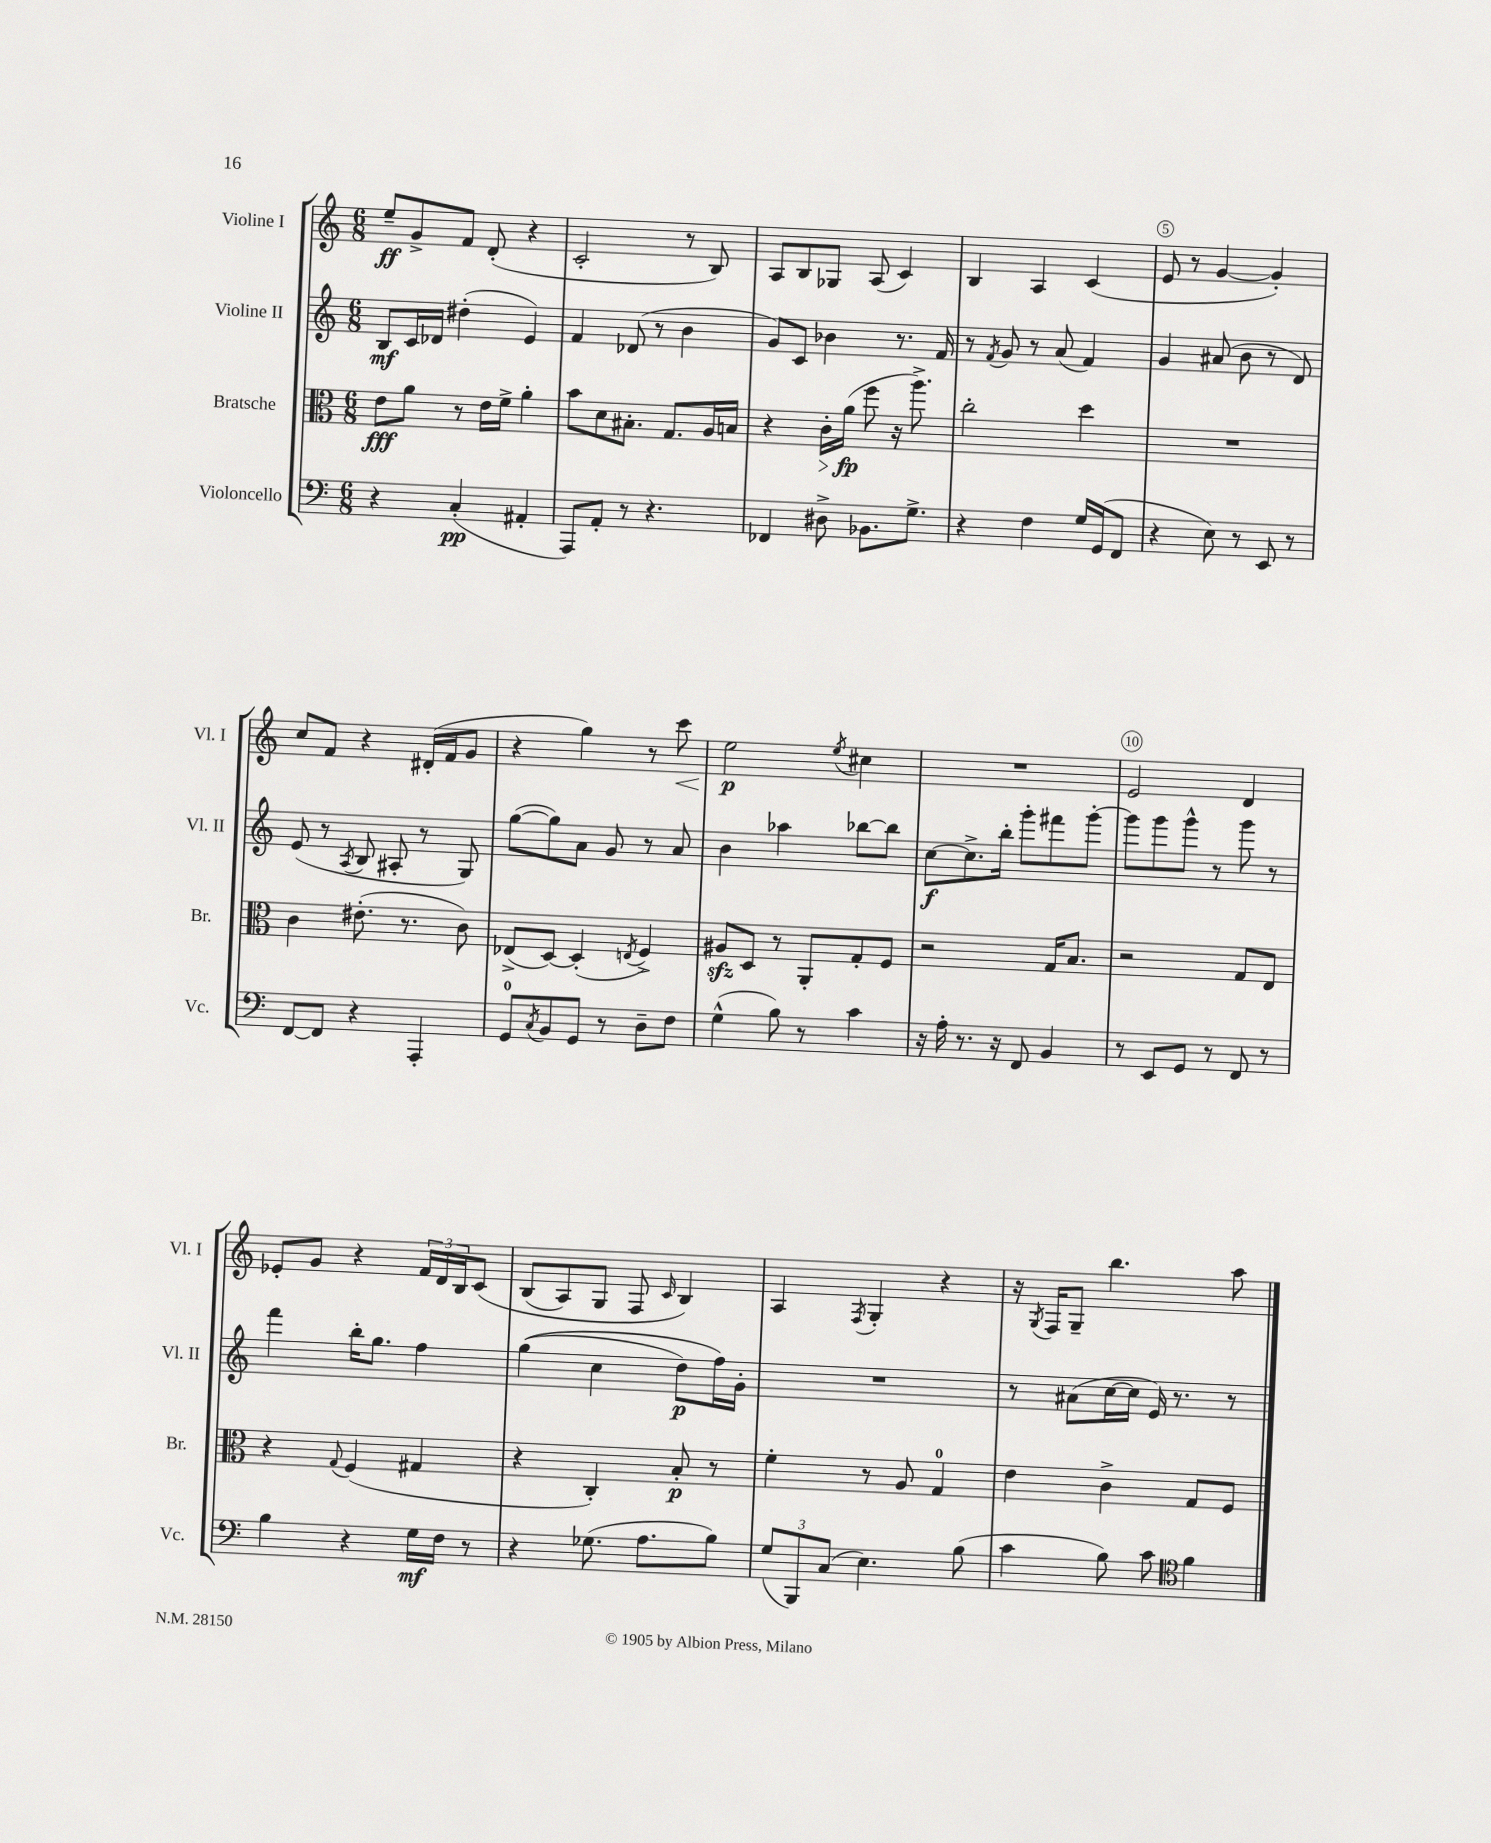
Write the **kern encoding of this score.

**kern	**dynam	**kern	**dynam	**kern	**dynam	**kern	**dynam
*part4	*part4	*part3	*part3	*part2	*part2	*part1	*part1
*staff4	*staff4	*staff3	*staff3	*staff2	*staff2	*staff1	*staff1
*I"Violoncello	*	*I"Bratsche	*	*I"Violine II	*	*I"Violine I	*
*I'Vc.	*	*I'Br.	*	*I'Vl. II	*	*I'Vl. I	*
*clefF4	*	*clefC3	*	*clefG2	*	*clefG2	*
*k[]	*	*k[]	*	*k[]	*	*k[]	*
*M6/8	*	*M6/8	*	*M6/8	*	*M6/8	*
=1	=1	=1	=1	=1	=1	=1	=1
4r	.	8e\L	fff	8B/L	mf	8ee~/L	ff
.	.	8a\J	.	16c/L	.	8g^/	.
.	.	.	.	16d-X/JJ	.	.	.
(4C'/	pp	8r	.	(4dd#X'\	.	8f/J	.
.	.	16e\LL	.	.	.	(8d'/	.
.	.	16f^\JJ	.	.	.	.	.
4AA#X'/	.	4a'\	.	4e/)	.	4r	.
=2	=2	=2	=2	=2	=2	=2	=2
8AAA/L)	.	8b\L	.	4f/	.	2c'/	.
8AA'/J	.	8d\	.	.	.	.	.
8r	.	8.B#X'\J	.	(8d-X/	.	.	.
4.r	.	.	.	8r	.	.	.
.	.	8.G/L	.	.	.	.	.
.	.	.	.	4b\	.	8r	.
.	.	16A/L	.	.	.	8B/)	.
.	.	16Bn/JJ	.	.	.	.	.
=3	=3	=3	=3	=3	=3	=3	=3
4FF-X/	.	4r	.	8g/L)	.	8A/L	.
.	.	.	.	8c/J	.	8B/	.
!	!	!	!LO:HP:b	!	!	!	!
8D#X^\	.	16c'\LL	>	4b-X\	.	8G-X/J	.
.	.	(16a\JJ	fp	.	.	.	.
8.BB-X\L	.	8ff\	]	.	.	(8A/	.
.	.	16r	.	8.r	.	4c/)	.
8.G^\J	.	8.aa^\)	.	.	.	.	.
.	.	.	.	16f/	.	.	.
=4	=4	=4	=4	=4	=4	=4	=4
4r	.	2cc'\	.	8r	.	4B/	.
.	.	.	.	8qf/	.	.	.
.	.	.	.	8g/	.	.	.
4F\	.	.	.	8r	.	4A/	.
.	.	.	.	(8a/	.	.	.
16G/LL	.	4dd\	.	4f/)	.	(4c/	.
(16GG/J	.	.	.	.	.	.	.
8FF/J	.	.	.	.	.	.	.
=5	=5	=5	=5	=5	=5	=5	=5
4r	.	2.r	.	4g/	.	8e/	.
.	.	.	.	.	.	8r	.
8E\)	.	.	.	(8a#X/	.	[4g/	.
8r	.	.	.	8b\	.	.	.
8EE/	.	.	.	8r	.	4g'/])	.
8r	.	.	.	8d/)	.	.	.
!!LO:LB:g=z
=6	=6	=6	=6	=6	=6	=6	=6
[8FF/L	.	4c\	.	(8e/	.	8cc/L	.
8FF/J]	.	.	.	8r	.	8f/J	.
.	.	.	.	8qA/	.	.	.
4r	.	(8.e#X'\	.	8B/	.	4r	.
.	.	.	.	8A#X'/	.	.	.
.	.	8.r	.	.	.	.	.
4AAA'/	.	.	.	8r	.	(16d#X'/LL	.
.	.	.	.	.	.	16f/J	.
.	.	8c\)	.	8G/)	.	8g/J	.
=7	=7	=7	=7	=7	=7	=7	=7
8GG/L	.	(8E-X^/L	.	([8gg\L	.	4r	.
8qC/	.	.	.	.	.	.	.
8BB/	.	[8D/J)	.	8gg\])	.	.	.
8GG/J	.	(4D'/]	.	8a\J	.	4gg\)	.
8r	.	.	.	8g/	.	.	.
.	.	8qEn/	.	.	.	.	.
8D~\L	.	4F^/)	.	8r	.	8r	.
!	!	!	!	!	!	!	!LO:HP:b
8F\J	.	.	.	8a/	.	8ccc\	<
=8	=8	=8	=8	=8	=8	=8	=8
(4G^^\	.	8A#Xzz/L	.	4b\	.	2ee\	p
.	.	8D/J	.	.	.	.	.
8B\)	.	8r	.	4aa-X\	.	.	.
8r	.	8AA'/L	.	.	.	.	.
.	.	.	.	.	.	8qee/	.
4c\	.	8G'/	.	[8bb-X\L	.	4cc#X\	[
.	.	8F/J	.	8bb-\J]	.	.	.
=9	=9	=9	=9	=9	=9	=9	=9
16r	.	2r	.	[8cc\L	f	2.r	.
16A'\	.	.	.	.	.	.	.
8.r	.	.	.	8.cc^\]	.	.	.
16r	.	.	.	16bb'\Jk	.	.	.
8FF/	.	.	.	8ggg'\L	.	.	.
4BB/	.	16G/KL	.	8fff#X\	.	.	.
.	.	8.B/J	.	.	.	.	.
.	.	.	.	[8ggg'\J	.	.	.
=10	=10	=10	=10	=10	=10	=10	=10
8r	.	2r	.	8ggg\L]	.	2e/	.
8EE/L	.	.	.	8ggg\	.	.	.
8GG/J	.	.	.	8ggg^^\J	.	.	.
8r	.	.	.	8r	.	.	.
8FF/	.	8G/L	.	8ggg\	.	4d/	.
8r	.	8E/J	.	8r	.	.	.
!!LO:LB:g=z
=11	=11	=11	=11	=11	=11	=11	=11
4B\	.	4r	.	4fff\	.	8e-X'/L	.
.	.	.	.	.	.	8g/J	.
.	.	8qqG/	.	.	.	.	.
4r	.	(4F/	.	16bb'\KL	.	4r	.
.	.	.	.	8.gg\J	.	.	.
16G\LL	mf	4G#X/	.	4ff\	.	24f/LL	.
.	.	.	.	.	.	24d/	.
16F\JJ	.	.	.	.	.	.	.
.	.	.	.	.	.	24B/J	.
8r	.	.	.	.	.	(8c/J	.
=12	=12	=12	=12	=12	=12	=12	=12
4r	.	4r	.	((4gg\	.	(8B/L	.
.	.	.	.	.	.	8A/)	.
(8.G-X\	.	4C'/)	.	4cc\	.	8G/J	.
.	.	.	.	.	.	8F/	.
8.A\L	.	.	.	.	.	.	.
.	.	.	.	.	.	16qqc/	.
.	.	8B'/	p	8dd\L)	p	4B/)	.
8B\J)	.	8r	.	16ff\L)	.	.	.
.	.	.	.	16g'\JJ	.	.	.
=13	=13	=13	=13	=13	=13	=13	=13
(12G/L	.	4f'\	.	2.r	.	4A/	.
12BBB/)	.	.	.	.	.	.	.
(12C/J	.	.	.	.	.	.	.
.	.	.	.	.	.	8qF/	.
4.E\)	.	8r	.	.	.	4G'/	.
.	.	8A/	.	.	.	.	.
.	.	4G/	.	.	.	4r	.
(8B\	.	.	.	.	.	.	.
=14	=14	=14	=14	=14	=14	=14	=14
4c\	.	4e\	.	8r	.	16r	.
.	.	.	.	.	.	8qG/	.
.	.	.	.	.	.	16F/KL	.
.	.	.	.	(8a#X\L	.	8G~/J	.
8B\)	.	4c^\	.	[16cc\L	.	4.bb\	.
.	.	.	.	16cc\JJ]	.	.	.
8c\	.	.	.	16e/)	.	.	.
.	.	.	.	8.r	.	.	.
*clefC4	*	*	*	*	*	*	*
4f\	.	8G/L	.	.	.	.	.
.	.	8F/J	.	8r	.	8aa\	.
==	==	==	==	==	==	==	==
*-	*-	*-	*-	*-	*-	*-	*-
